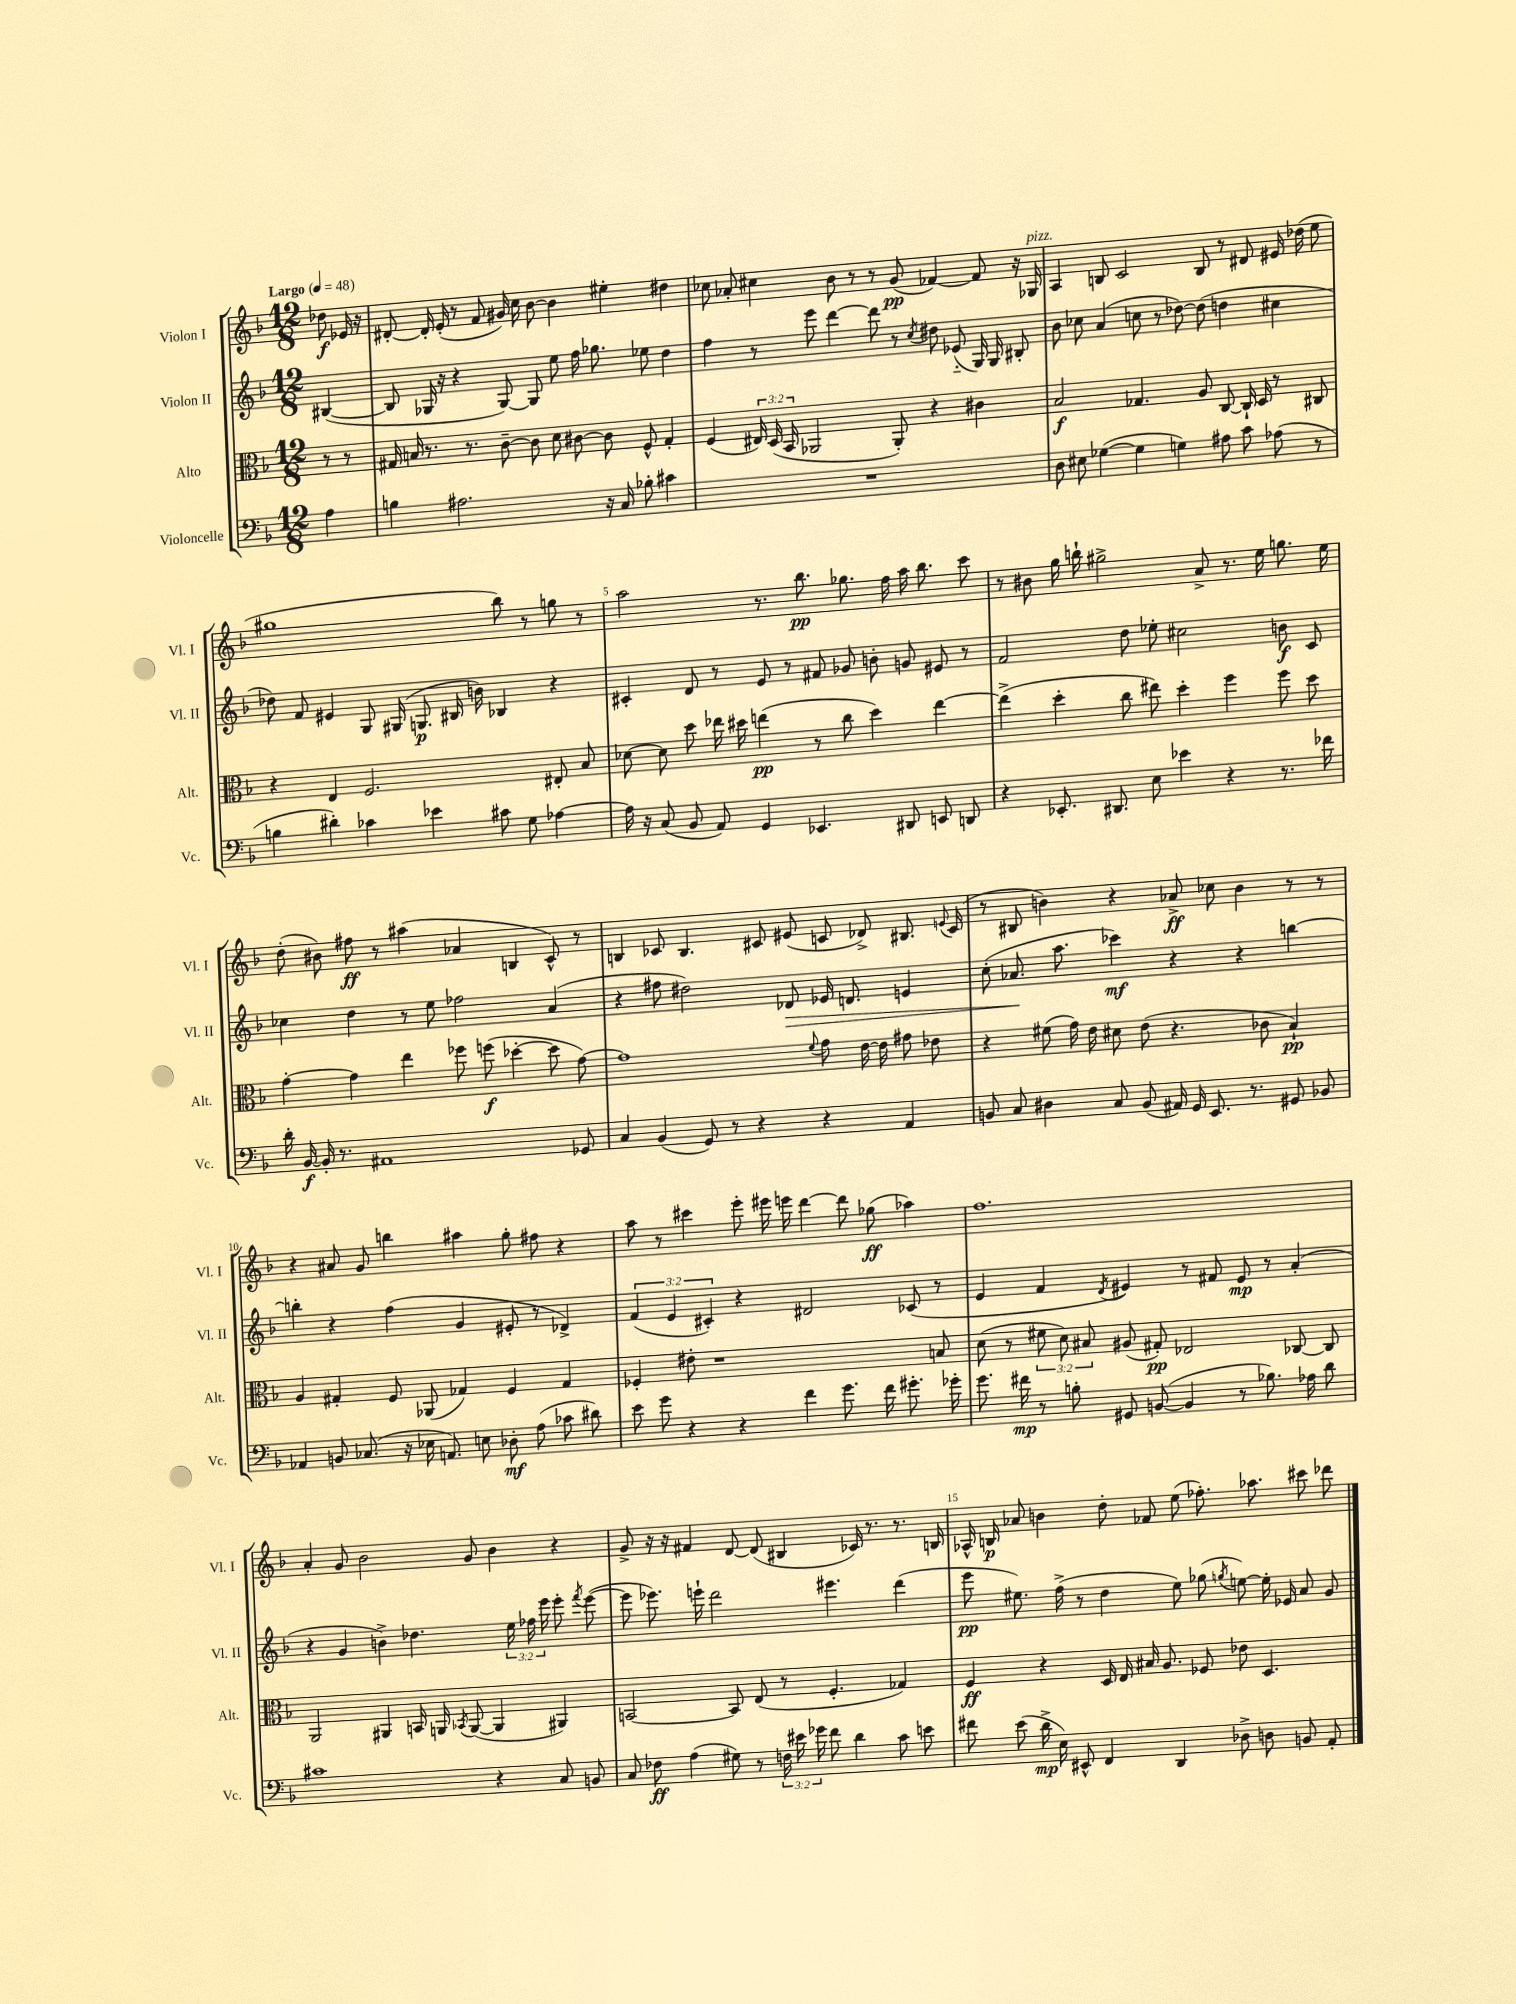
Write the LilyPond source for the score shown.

<<
\new StaffGroup <<
\new Staff = "s0" \with { instrumentName = "Violon I" shortInstrumentName = "Vl. I" } {
    \clef treble \key f \major \numericTimeSignature \time 12/8 \partial 4 \tempo "Largo" 4 = 48
    \autoBeamOff des''8\f ees'16 r16 |
    dis'8~-. dis'16-. e'16-.( r8 f'8 gis'16) c''16 bes'8~ bes'4 eis''4-. dis''4 |
    ces''8 aes'8-. cis''4 bes'8 r8 r8 g'8\pp( fes'4~) fes'8 r16 ges16^\markup { \italic "pizz." } |
    a4 b8 c'2 b8 r8 dis'8 eis'16 des''16( e''8 |
    gis''1 bes''8) r8 g''8 r8 |
    a''2 r8. bes''8.\pp ges''8. f''16 a''16 bes''8. c'''8 |
    r8 bis'8 g''16 b''16-! gis''2-> a'8-> r8. e''16 g''8. e''16 |
    d''8-.( bis'8) fis''8\ff r8 ais''4( aes'4 b4 c'8-^) r8 |
    b4 ces'8 b4. cis'8 eis'8( c'8 des'8->) bis8. \appoggiatura { e'8 } c'16( |
    r8 bis8 b'4) r4 aes'8->\ff ces''8 b'4 r8 r8 |
    r4 ais'8 g'8 b''4 ais''4 g''8-. fis''8 r4 |
    a''8 r8 cis'''4 e'''8-. eis'''16 e'''16 d'''4~ d'''8 ges''8\ff( aes''4) |
    f''1. |
    a'4-. g'8 bes'2 g'8 bes'4 r4 |
    g'8-> r16 r16 fis'4 d'8~ d'8( bis4 ces'16) r8. r8. b16 |
    aes16-^ b16\p aes'8 b'4 d''8-. fes'8 e''8( fes''8.-.) aes''8. cis'''8 des'''8 \bar "|." |
}
\new Staff = "s1" \with { instrumentName = "Violon II" shortInstrumentName = "Vl. II" } {
    \clef treble \key f \major \numericTimeSignature \time 12/8 \override Staff.TupletNumber.text = #tuplet-number::calc-fraction-text \partial 4
    \autoBeamOff bis4~( |
    bis8 ges16 r16 r4 ges8~) ges8 e''8 f''16 ges''8. ees''8 d''4 |
    f''4 r8 e'''8 d'''4~ d'''8 r8 \acciaccatura { c''8 } dis''8 ees'8-_( g16) g16 bis8-. |
    bes'8 ces''8 a'4( c''8 r8 des''8~) des''8( d''4 cis''4 |
    des''8) f'8 eis'4 g8 gis16( g8.\p bis16 b'16) bes4 r4 |
    cis'4-. d'8 r8 e'8 r8 fis'8 ges'8 b'8-. g'8 eis'8 r8 |
    f'2 d''8 ees''8-. cis''2 b'8\f c'8 |
    ces''4 d''4 r8 e''8 fes''2 a'4( |
    r4 fis''8 dis''2) des'8\> ees'16 d'8. e'4 |
    c''8-.( aes'8.\! a''8. ces'''4\mf) r4 r4 b''4~ |
    b''4-. r4 f''4( g'4 eis'8-. r8 des'4->) |
    \tuplet 3/2 { f'4( e'4 cis'4-.) } r4 dis'2 ces'8( r8 |
    e'4 f'4 \acciaccatura { d'8 } eis'4) r8 fis'8 eis'8\mp r8 a'4-.( |
    r4 g'4 b'4->) des''4. \tuplet 3/2 { e''16 fes''16 e'''16 } e'''8-. \acciaccatura { f'''8 } e'''8~( |
    e'''8 ees'''8.) e'''16-! d'''2 eis'''4. d'''4( |
    e'''8\pp eis''8.) f''16->( r8 d''4 eis''8) ges''8( \acciaccatura { g''8 } e''8~) e''16-. ees'16 a'8 g'8 \bar "|." |
}
\new Staff = "s2" \with { instrumentName = "Alto" shortInstrumentName = "Alt." } {
    \clef alto \key f \major \numericTimeSignature \time 12/8 \override Staff.TupletNumber.text = #tuplet-number::calc-fraction-text \partial 4
    \autoBeamOff r8 r8 |
    gis16 b16 r8. r8. c'8~-- c'8 d'8 cis'8~ cis'8 f8-^ gis4-. |
    f4( \tuplet 3/2 { eis16) d16( bes,16 } aes,2 aes,8-.) r4 cis'4 |
    bes2\f ges4. a8 c8~ c16-! d16 r8 cis8 |
    r4 e4 f2. eis8-. bes8 |
    des'8~ des'8 d''8 ees''16 dis''16 e''4\pp( r8 c''8 dis''4) e''4~ |
    e''4->( d''4-. c''8 eis''8) d''4-. f''4 f''8 d''8 |
    g'4~-. g'4 e''4 fes''8 f''8\f( des''4~-. des''8 g'8~) |
    g'1 \appoggiatura { f'8 } g'8 e'16~ e'16 gis'8 ees'8 |
    r4 fis'8( g'16) e'16 dis'8 e'8( r4. ces'8 bes4-!\pp) |
    a4 gis4-. f8 aes,8( ges4) f4 ges4 |
    fes4-. eis'8-. r1 b8 |
    d'8( r8 \tuplet 3/2 { fis'8 d'8) bis8 } ais8( gis8-.\pp) ees2 ces8~ ces8 |
    a,2 ais,4 b,16 a,16 \acciaccatura { bes,8 } a,8~( a,4 ais,4) |
    b,2~ b,8 e8( r8 f4.-. ges4) |
    f4\ff r4 d16 e16 bis16 a8. fes8 ees'8 d4. \bar "|." |
}
\new Staff = "s3" \with { instrumentName = "Violoncelle" shortInstrumentName = "Vc." } {
    \clef bass \key f \major \numericTimeSignature \time 12/8 \override Staff.TupletNumber.text = #tuplet-number::calc-fraction-text \partial 4
    \autoBeamOff a4 |
    b4 ais2. r16 c16 bes8-. cis'4 |
    R1. |
    d8 eis8 ges4~( ges4 g4) ais8 c'8 aes8( r8 |
    b4 dis'4-.) ces'4 ees'4 cis'8 g8 aes4~ |
    aes16 r16 c8( bes,8 a,8) g,4 ees,4. dis,8 e,8 d,8 |
    r4 ees,8.-. dis,8. e8 ees'4 r4 r8. fes'16 |
    d'16-. bes,16~\f bes,16-. r8. ais,1 ges,8 |
    c4 bes,4( g,8) r8 r4 r4 a,4 |
    b,8 c8 dis4 c8 b,8( ais,16) g,16 e,8. r8. gis,8 bes,8 |
    aes,4 b,8 ces8.( r16 ees16 a,8.) e8 des8-.\mf a8( ces'8 dis'8) |
    e'8 g'8 r4 r4 f'4 g'8. f'16 gis'8.-. ges'16-. |
    g'8. fis'16\mp r8 b8-. gis,8 b,8~( b,4 r8 bes8.) aes16 d'8 |
    cis'1 r4 c8 b,8 |
    c8 fes8\ff a4( gis8) r8 \tuplet 3/2 { f16 eis'16 ges'16 } f'8 d'4 c'8 e'8 |
    fis'8 e'8( d'16->\mp e16) eis,8-^ f,4 d,4 des8-> d8 b,8 a,8-. \bar "|." |
}
>>
>>
\layout { \context { \Score \override BarNumber.break-visibility = ##(#f #t #t) barNumberVisibility = #(every-nth-bar-number-visible 5) } }
